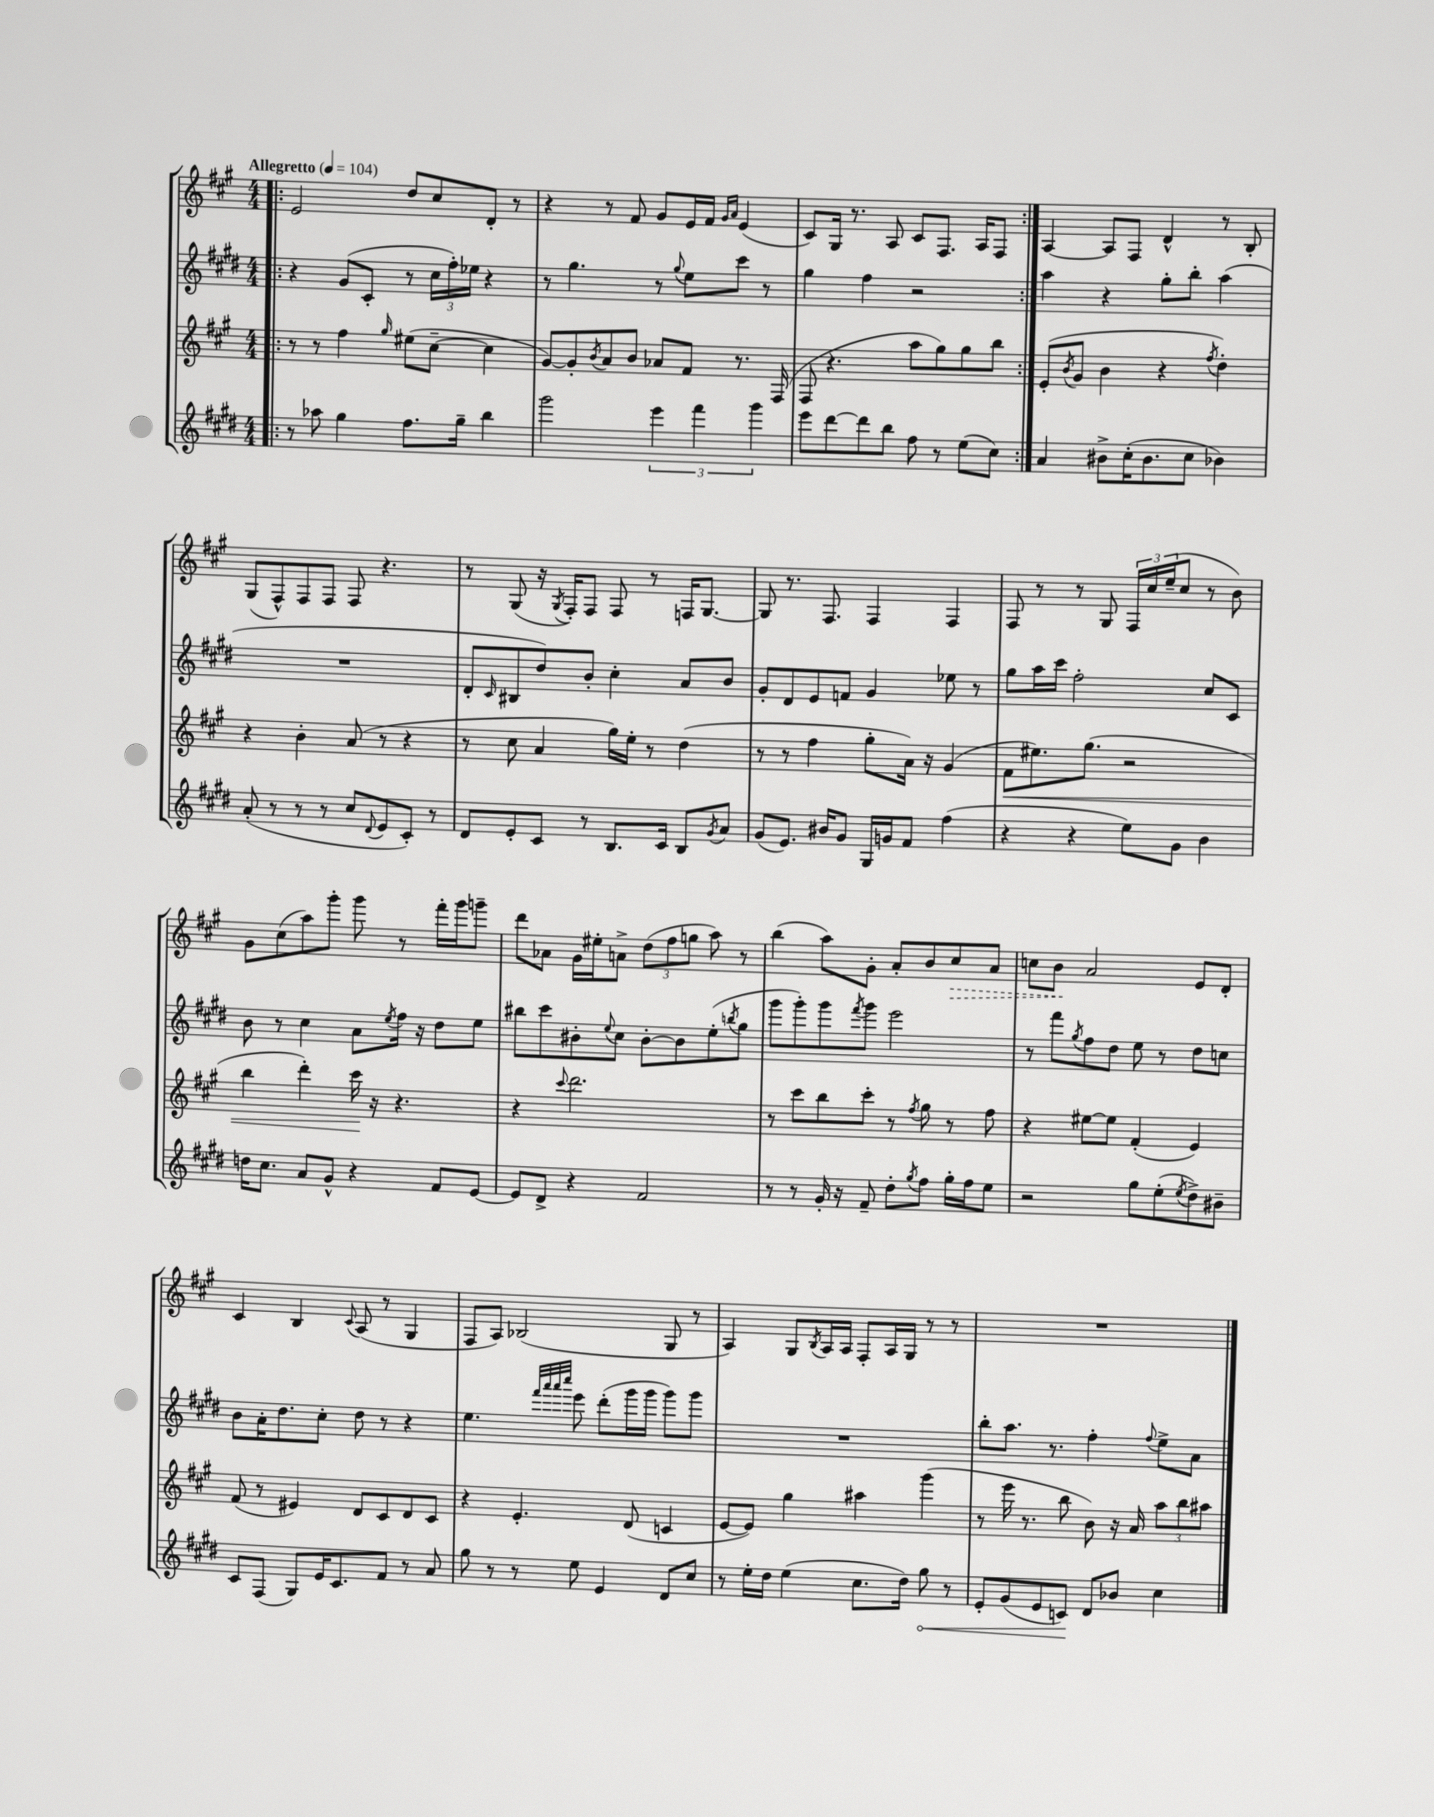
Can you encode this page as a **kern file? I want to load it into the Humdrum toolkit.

**kern	**kern	**kern	**kern
*staff4	*staff3	*staff2	*staff1
*clefG2	*clefG2	*clefG2	*clefG2
*k[f#c#g#d#]	*k[f#c#g#]	*k[f#c#g#d#]	*k[f#c#g#]
*M4/4	*M4/4	*M4/4	*M4/4
*MM104	*MM104	*MM104	*MM104
=!|:	=!|:	=!|:	=!|:
8r	8r	4r	2e
8aa-	8r	.	.
4gg#	4ff#	(8g#	.
.	.	8c#'	.
.	16qqgg#	.	.
8.ff#	(8ee#	8r	8dd
.	[8cc#~	24cc#	8cc#
.	.	24ff#')	.
16gg#~	.	.	.
.	.	24ee-	.
4bb	4cc#]	4r	8d'
.	.	.	8r
=	=	=	=
2ggg#	[8g#)	8r	4r
.	8g#']	4.gg#	.
.	8qb	.	.
.	8a	.	8r
.	8b	.	8f#
6eee	8a-	8r	8g#
.	.	8qqgg#	.
.	8f#	8ee	16e
6fff#	.	.	.
.	.	.	16f#
.	.	.	16qqg#
.	.	.	16qqa
.	8.r	8ccc#	(4e
6ggg#	.	.	.
.	.	8r	.
.	(16F#	.	.
=	=	=	=
8eee	8F#	4gg#	8c#)
[8ddd#	4.r	.	16G#
.	.	.	8.r
8ddd#]	.	4ff#	.
8bb	.	.	8A
8ff#	8aa	2r	8c#
8r	8gg#)	.	8.F#
(8ee	8gg#	.	.
.	.	.	16A
8cc#)	8bb	.	8F#
=:|!	=:|!	=:|!	=:|!
4a	(8e'	4aa	[4A
.	8qb	.	.
.	8g#	.	.
8b#^	4b	4r	8A]
(16cc#'	.	.	8F#
8.b#	.	.	.
.	4r	8gg#'	4d^^
8cc#	.	8bb'	.
.	8qff#	.	.
4b-)	4dd')	(4aa	8r
.	.	.	8B'
=	=	=	=
(8a'	4r	1r	(8G#
8r	.	.	8F#^^)
8r	4b'	.	8F#
8r	.	.	8F#
8cc#	(8a	.	8F#
8qqd#	.	.	.
8e	8r	.	4.r
8c#')	4r	.	.
8r	.	.	.
=	=	=	=
8d#	8r	8d#'	8r
.	.	16qqc#	.
8e'	8cc#	8B#	(8G#
8c#	4a	8dd#)	16r
.	.	.	8qG#
.	.	.	16F#')
8r	.	8b'	8F#
8.B	16gg#)	4cc#'	8F#
.	16ee'	.	.
.	8r	.	8r
16c#	.	.	.
8B	(4dd	8a	16F
.	.	.	[8.G#
8qg#	.	.	.
8a	.	8b	.
=	=	=	=
(8g#	8r	8g#'	8G#]
8.e)	8r	8d#	8.r
.	4ff#	8e	.
16b#	.	.	8.F#
8g#	.	8f	.
16G#	8gg#'	4g#	4F#
16g	.	.	.
8f#	16a)	.	.
.	16r	.	.
(4ff#	(4g#	8ee-	4F#
.	.	8r	.
=	=	=	=
4r	8f#	8gg#	8F#
.	8.ee#)	16aa	8r
.	.	16ccc#	.
4r	.	2ff#'	8r
.	(8.gg#	.	.
.	.	.	8G#
8ee)	2r	.	24F#
.	.	.	24cc#
.	.	.	(24ee~
8g#	.	.	8cc#
4b	.	8cc#	8r
.	.	8c#	8b)
=	=	=	=
16dd	4bb	8b	8g#
8.cc#	.	.	.
.	.	8r	(8cc#
8a	4ddd')	4cc#	8aa)
8g#^^	.	.	8ggg#'
4r	16ccc#	8a	8ggg#
.	16r	.	.
.	.	8qee	.
.	4.r	16ff#	8r
.	.	16r	.
8f#	.	8dd#	16fff#'
.	.	.	16ggg#
[8e	.	8ee	8ggg~
=	=	=	=
8e]	4r	8bb#	8ddd
8d#^	.	8ccc#	8a-
.	8qqccc#	.	.
4r	2.ddd	8b#'	16g#
.	.	.	16ee#'
.	.	8qqee	.
.	.	8cc#	8a^
2f#	.	[8b#'	(12dd
.	.	.	12ff#
.	.	8b#]	.
.	.	.	12gg
.	.	(8ee'	8aa)
.	.	8qbb	.
.	.	8gg#	8r
=	=	=	=
8r	8r	8ggg#	(4bb
8r	8ccc#	8ggg#')	.
16g#'	8bb	8ggg#	8aa)
16r	.	.	.
.	.	8qfff#	.
8f#~	8ccc#'	8ggg#	8g#'
8dd#'	8r	2eee	8a'
8qgg#	8qff#	.	.
8ff#	8gg#	.	8b
16gg#'	8r	.	8cc#
16ff#	.	.	.
8ee	8ff#	.	8a
=	=	=	=
2r	4r	8r	8cc
.	.	8fff#	8b
.	.	8qgg#	.
.	[8ee#	8ff#	2a
.	8ee#]	8dd#	.
8gg#	(4f#'	8ee	.
(8ee'	.	8r	.
8qee	.	.	.
8dd#^)	4e)	8dd#	8e
8b#~	.	8cc	8d'
=	=	=	=
8c#	(8f#	8b	4c#
(8F#	8r	16a'	.
.	.	8.dd#	.
8G#)	4e#)	.	4B
16e	.	8cc#'	.
8.c#	.	.	.
.	.	.	8qqc#
.	8d	8dd#	(8A
8f#	8c#	8r	8r
8r	8d	4r	4G#
8a	8c#	.	.
=	=	=	=
8gg#	4r	4.ee	8F#
8r	.	.	8A)
8r	4.e'	.	(2B-
.	.	32qqfff#	.
.	.	32qqaaa	.
.	.	32qqaaa	.
.	.	32qqcccc#	.
8ee	.	8eee	.
4e	.	(8ddd#'	.
.	(8d	16ggg#	.
.	.	16ggg#	.
8d#	4c	8ggg#)	8G#
8cc#	.	8ggg#	8r
=	=	=	=
8r	[8e	1r	4A)
16ee'	8e])	.	.
16dd#	.	.	.
(4ee	4gg#	.	8G#
.	.	.	8qB
.	.	.	16A
.	.	.	16A
8.cc#	4aa#	.	8F#'
.	.	.	16A
16dd#)	.	.	16G#
8gg#	(4ggg#	.	8r
8r	.	.	8r
=	=	=	=
8e'	8r	8bb'	1r
(8g#	16eee	8.aa	.
.	8.r	.	.
8e	.	.	.
.	.	8.r	.
8c)	8bb	.	.
8d#	8b)	4ff#'	.
8b-	16r	.	.
.	16a	.	.
.	.	8qqff#	.
4cc#	12aa	8ee^	.
.	12bb	.	.
.	.	8a	.
.	12aa#	.	.
==	==	==	==
*-	*-	*-	*-
